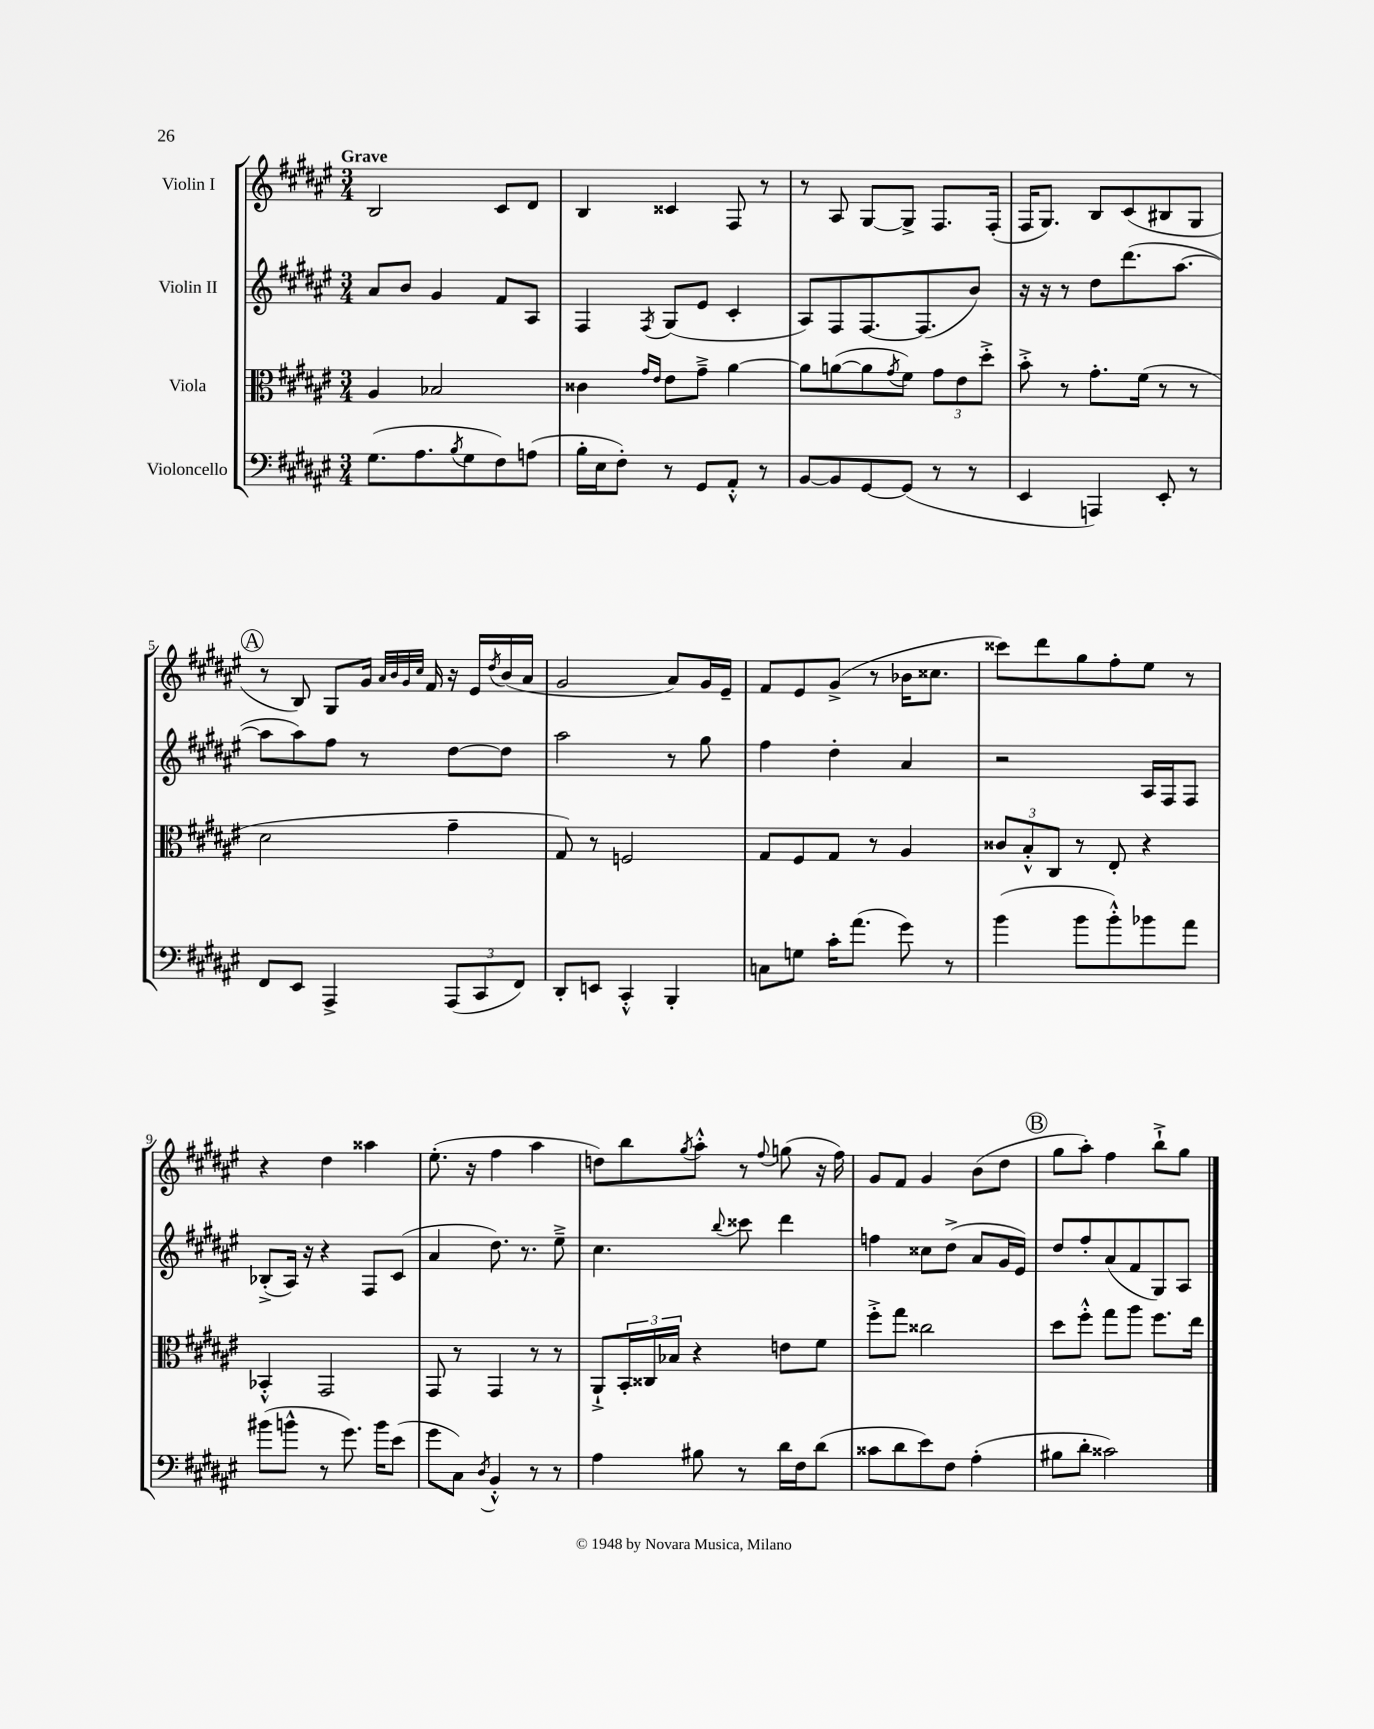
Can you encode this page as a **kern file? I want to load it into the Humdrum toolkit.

**kern	**kern	**kern	**kern
*part4	*part3	*part2	*part1
*staff4	*staff3	*staff2	*staff1
*I"Violoncello	*I"Viola	*I"Violin II	*I"Violin I
*clefF4	*clefC3	*clefG2	*clefG2
*k[f#c#g#d#a#e#]	*k[f#c#g#d#a#e#]	*k[f#c#g#d#a#e#]	*k[f#c#g#d#a#e#]
*M3/4	*M3/4	*M3/4	*M3/4
=1	=1	=1	=1
!	!	!	!LO:TX:a:B:t=Grave
(8.G#\L	4A#/	8a#/L	2B/
.	.	8b/J	.
8.A#\	.	.	.
.	2B-X/	4g#/	.
8qB/	.	.	.
8G#\	.	.	.
8F#\)	.	8f#/L	8c#/L
(8An\J	.	8A#/J	8d#/J
=2	=2	=2	=2
16B'\LL	4c##X\	4F#/	4B/
16E#\J	.	.	.
8F#'\J)	.	.	.
.	16qqg#/LL	.	.
.	16qqe#/JJ	8qF#/	.
8r	8e#\L	(8G#/L	4c##X/
8GG#/L	8g#~^\J	8e#/J	.
8AA#'^^/J	[4a#\	4c#'/	8F#/
8r	.	.	8r
=3	=3	=3	=3
[8BB/L	8a#\L]	8A#/L)	8r
8BB/]	([8an\	8F#/	8A#/
[8GG#/	8a\]	[8.F#/	[8G#/L
.	8qg#/	.	.
(8GG#/J]	8f#\J)	.	8G#^/J]
.	.	(8.F#/]	.
8r	12g#\L	.	8.F#/L
.	12e#\	.	.
8r	.	8b/J)	.
.	12dd#'^\J	.	.
.	.	.	(16F#'/Jk
=4	=4	=4	=4
4EE#/	8b'^\	16r	16F#/KL
.	.	16r	8.G#/J)
.	8r	8r	.
4AAAn/)	8.g#'\L	8dd#\L	8B/L
.	.	(8.ddd#\	(8c#/
.	(16f#\Jk	.	.
8EE#'/	8r	.	8B#X/
.	.	[8.aa#\J	.
8r	8r	.	8G#/J
!!LO:LB:g=z
!!LO:REH:place=s1:t=A
=5	=5	=5	=5
8FF#/L	2d#\	8aa#\L]	8r
8EE#/J	.	8aa#\)	8B/)
4AAA#^/	.	8ff#\J	8G#/L
.	.	8r	16g#/Jk
.	.	.	32qqa#/LLL
.	.	.	32qqb/
.	.	.	32qqg#/
.	.	.	32qqcc#/JJJ
.	.	.	16f#/
(12AAA#/L	4g#~\	[8dd#\L	16r
.	.	.	16e#/LL
12CC#/	.	.	.
.	.	.	8qdd#/
.	.	8dd#\J]	(16b/
12FF#/J)	.	.	.
.	.	.	16a#/JJ
=6	=6	=6	=6
8DD#'/L	8G#/)	2aa#\	2g#/
8EEn/J	8r	.	.
4CC#'^^/	2Fn/	.	.
4BBB'/	.	8r	8a#/L)
.	.	8gg#\	16g#/L
.	.	.	16e#~/JJ
=7	=7	=7	=7
8Cn\L	8G#/L	4ff#\	8f#/L
8Gn\J	8F#/	.	8e#/
16c#'\KL	8G#/J	4dd#'\	(8g#^/J
(8.a#\J	.	.	.
.	8r	.	8r
8g#\)	4A#/	4a#/	16b-X\KL
.	.	.	8.cc##X\J
8r	.	.	.
=8	=8	=8	=8
(4b\	12c##X/L	2r	8ccc##X\L)
.	12B'^^/	.	.
.	.	.	8ddd#\
.	12C#/J	.	.
8b\L	8r	.	8gg#\
8b'^^\)	8E#'/	.	8ff#'\
8b-X\	4r	16A#/LL	8ee#\J
.	.	16F#/J	.
8a#\J	.	8F#/J	8r
!!LO:LB:g=z
=9	=9	=9	=9
(8b#X\L	4BB-X'^^/	(8B-X'^/L	4r
8bn^^\J	.	16A#/Jk)	.
.	.	16r	.
8r	2GG#/	4r	4dd#\
8.g#\)	.	.	.
.	.	8F#/L	4aa##X\
16b\KL	.	.	.
(8e#\J	.	(8c#/J	.
=10	=10	=10	=10
8g#\L	8GG#/	4a#/	(8.ee#'\
8C#\J)	8r	.	.
.	.	.	16r
8qD#/	.	.	.
4BB'^^/	4GG#/	8.dd#\)	4ff#\
.	.	8.r	.
8r	8r	.	4aa#\
8r	8r	8ee#~^\	.
=11	=11	=11	=11
4A#\	8AA#`^/L	4.cc#\	8ddn\L)
.	24BB'/L	.	8bb\
.	24C##X/	.	.
.	24B-X/JJ	.	.
.	.	.	8qgg#/
8B#X\	4r	.	8aa#'^^\J
.	.	8qqbb/	.
8r	.	8ccc##X\	8r
.	.	.	8qqff#/
16d#\LL	8en\L	4ddd#\	(8ggn\
16F#\J	.	.	.
(8d#\J	8f#\J	.	16r
.	.	.	16ff#\)
=12	=12	=12	=12
8c##X\L	8ff#'^\L	4ffn\	8g#/L
8d#\	8gg#\J	.	8f#/J
8e#\)	2cc##X\	8cc##X\L	4g#/
8F#\J	.	(8dd#^\J	.
(4A#'\	.	8a#/L	(8b\L
.	.	16g#/L	8dd#\J
.	.	16e#/JJ)	.
!!LO:REH:place=s1:t=B
=13	=13	=13	=13
8B#X\L	8dd#\L	8dd#/L	8gg#\L
8d#'\J	8ff#'^^\J	8ff#'/	8aa#'\J)
2c##X\)	8gg#\L	(8a#/	4ff#\
.	8aa#\J	8f#/	.
.	8.ff#\L	8G#/)	8bb`^\L
.	.	8A#/J	8gg#\J
.	16ee#\Jk	.	.
==	==	==	==
*-	*-	*-	*-
